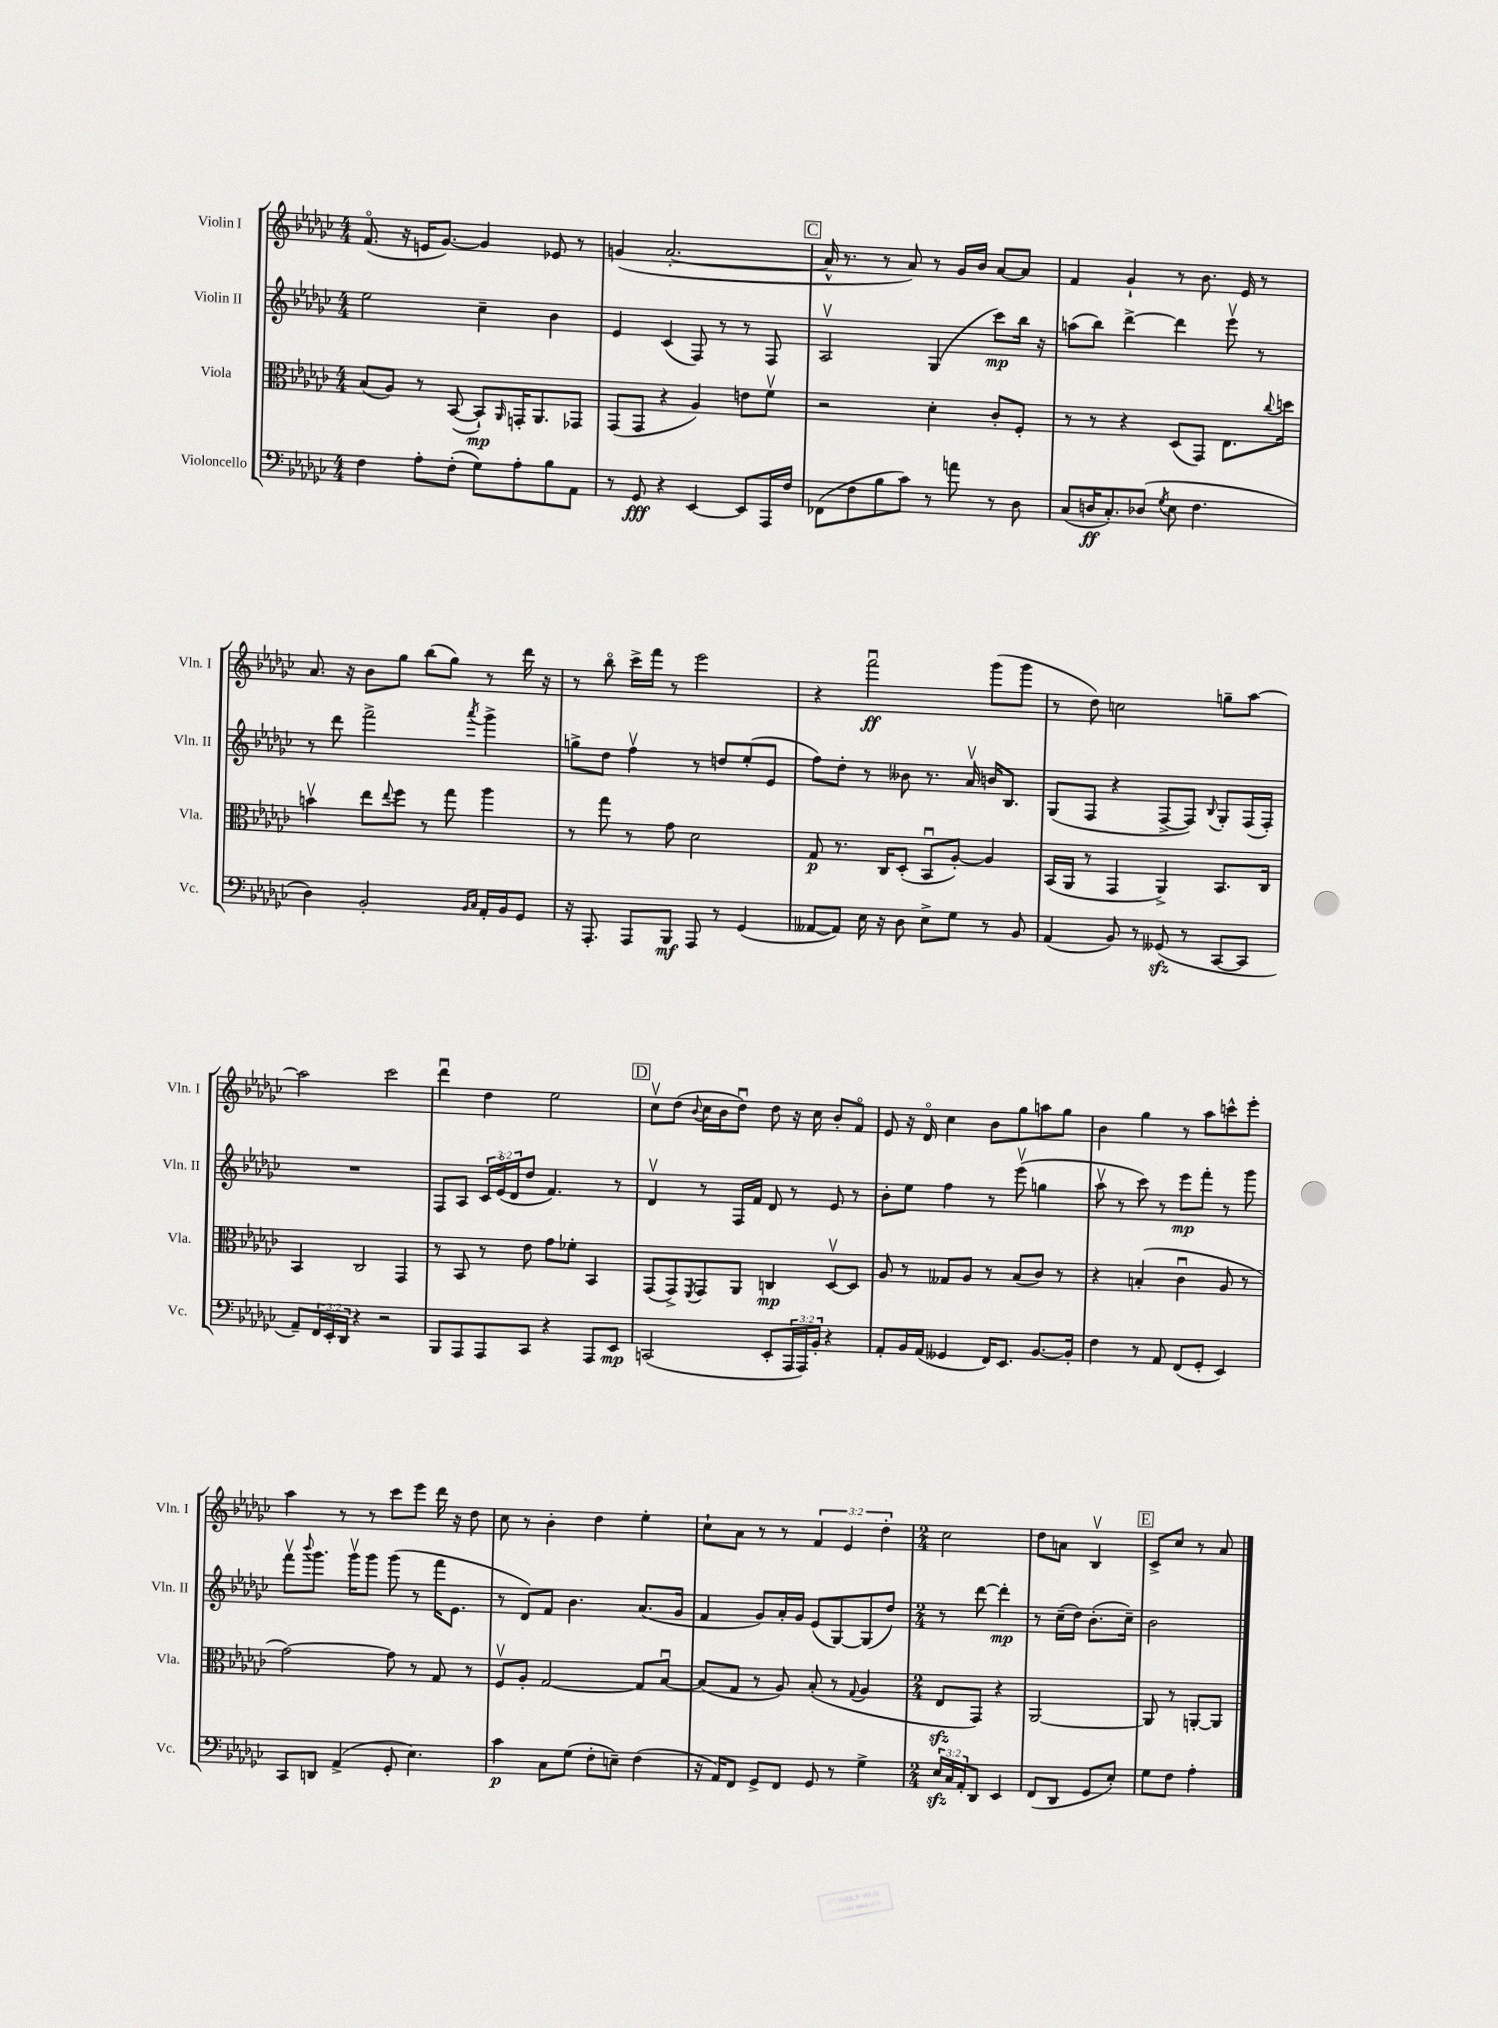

**kern	**dynam	**kern	**dynam	**kern	**dynam	**kern	**dynam
*part4	*part4	*part3	*part3	*part2	*part2	*part1	*part1
*staff4	*staff4	*staff3	*staff3	*staff2	*staff2	*staff1	*staff1
*I"Violoncello	*	*I"Viola	*	*I"Violin II	*	*I"Violin I	*
*I'Vc.	*	*I'Vla.	*	*I'Vln. II	*	*I'Vln. I	*
*clefF4	*	*clefC3	*	*clefG2	*	*clefG2	*
*k[b-e-a-d-g-c-]	*	*k[b-e-a-d-g-c-]	*	*k[b-e-a-d-g-c-]	*	*k[b-e-a-d-g-c-]	*
*M4/4	*	*M4/4	*	*M4/4	*	*M4/4	*
=79	=79	=79	=79	=79	=79	=79	=79
4F\	.	(8B-/L	.	2ee-\	.	(8.f/	.
.	.	8A-/J)	.	.	.	.	.
.	.	.	.	.	.	16r	.
8A-'\L	.	8r	.	.	.	16en/KL	.
.	.	.	.	.	.	[8.g-/J)	.
(8F'\J	.	([8BB-/	.	.	.	.	.
8G-\L)	.	8BB-`/L])	mp	4cc-~\	.	4g-/]	.
.	.	16qqAA-/	.	.	.	.	.
8A-'\	.	16GGn'/K	.	.	.	.	.
.	.	8.AA-/	.	.	.	.	.
8B-\	.	.	.	4b-\	.	8e-X/	.
8AA-\J	.	8GG-X/J	.	.	.	8r	.
=80	=80	=80	=80	=80	=80	=80	=80
8r	.	(8GG-/L	.	4e-/	.	(4gn/	.
8GG-/	fff	8GG-/J	.	.	.	.	.
4r	.	4r	.	(4c-/	.	[2.a-'/	.
[4EE-/	.	4A-/)	.	8F/)	.	.	.
.	.	.	.	8r	.	.	.
8EE-/L]	.	8en\L	.	8r	.	.	.
16AAA-/L	.	8fv\J	.	8F/	.	.	.
16F/JJ	.	.	.	.	.	.	.
!!LO:REH:place=s1:t=C
=81	=81	=81	=81	=81	=81	=81	=81
(8FF-X\L	.	2r	.	2A-v/	.	16a-^^/]	.
.	.	.	.	.	.	8.r	.
8F\	.	.	.	.	.	.	.
8B-\	.	.	.	.	.	8r	.
8c-\J)	.	.	.	.	.	8a-/)	.
8r	.	4d-'\	.	(4G-/	.	8r	.
8an\	.	.	.	.	.	16g-/LL	.
.	.	.	.	.	.	16b-/JJ	.
8r	.	8c-'/L	.	8ccc-\L)	mp	[8a-/L	.
8D-\	.	8F'/J	.	16bb-\Jk	.	8a-/J]	.
.	.	.	.	16r	.	.	.
=82	=82	=82	=82	=82	=82	=82	=82
(8C-/L	.	8r	.	(8aan\L	.	4f/	.
16Dn/K	ff	8r	.	8bb-\J)	.	.	.
8.C-'/)	.	.	.	.	.	.	.
.	.	4r	.	[4ddd-^\	.	4g-`/	.
(8D-X/J	.	.	.	.	.	.	.
8qG-/	.	.	.	.	.	.	.
8E-\	.	(8D-/L	.	4ddd-\]	.	8r	.
4.F\	.	8GG-/J)	.	.	.	8.b-\	.
.	.	8.E-\L	.	8eee-v\	.	.	.
.	.	.	.	.	.	16e-/	.
.	.	.	.	8r	.	8r	.
.	.	8qqcc-/	.	.	.	.	.
.	.	16ddn\Jk	.	.	.	.	.
!!LO:LB:g=z
=83	=83	=83	=83	=83	=83	=83	=83
4D-\)	.	4bnv\	.	8r	.	8.a-/	.
.	.	.	.	8ddd-\	.	.	.
.	.	.	.	.	.	16r	.
2BB-'/	.	8ee-\L	.	2fff^\	.	8b-\L	.
.	.	8qqee-/	.	.	.	.	.
.	.	8ff\J	.	.	.	8gg-\J	.
.	.	8r	.	.	.	(8bb-\L	.
.	.	8gg-\	.	.	.	8gg-\J)	.
16qqBB-/LL	.	.	.	.	.	.	.
16qqC-/JJ	.	.	.	8qaaa-/	.	.	.
16AA-'/LL	.	4aa-\	.	4ggg-^\	.	8r	.
16BB-/J	.	.	.	.	.	.	.
8GG-/J	.	.	.	.	.	16ddd-\	.
.	.	.	.	.	.	16r	.
=84	=84	=84	=84	=84	=84	=84	=84
16r	.	8r	.	8ggn^\L	.	8r	.
8.AAA-'/	.	.	.	.	.	.	.
.	.	8gg-\	.	8dd-\J	.	8bb-\	.
8AAA-/L	.	8r	.	4ffv\	.	16ccc-^\LL	.
.	.	.	.	.	.	16fff\JJ	.
8BBB-/J	mf	8g-\	.	.	.	8r	.
8AAA-/	.	2d-\	.	8r	.	2eee-\	.
8r	.	.	.	8ddn/L	.	.	.
(4GG-/	.	.	.	(8ee-'/	.	.	.
.	.	.	.	8e-/J	.	.	.
=85	=85	=85	=85	=85	=85	=85	=85
[8AA--X/L	.	8G-/	p	8ff\L)	.	4r	.
8AA--/J])	.	8.r	.	8dd-'\J	.	.	.
16E-\	.	.	.	8r	.	2fffu\	ff
16r	.	16C-/KL	.	.	.	.	.
8D-\	.	(8D-'/J	.	8b--X\	.	.	.
8E-^\L	.	8BB-u/L	.	8.r	.	.	.
8G-\J	.	[8A-'/J)	.	.	.	.	.
.	.	.	.	16a-v/	.	.	.
8r	.	4A-/]	.	16bn/KL	.	(8ggg-\L	.
.	.	.	.	8.B-/J	.	.	.
8BB-/	.	.	.	.	.	8ggg-\J	.
=86	=86	=86	=86	=86	=86	=86	=86
(4AA-/	.	(16BB-/LL	.	(8G-/L	.	8r	.
.	.	16AA-/JJ	.	.	.	.	.
.	.	8r	.	8F/J	.	8dd-\)	.
8BB-/)	.	4GG-/	.	4r	.	2ccn\	.
8r	.	.	.	.	.	.	.
(8GG--Xzz/	.	4AA-^/)	.	[8F^/L	.	.	.
8r	.	.	.	8F/J])	.	.	.
.	.	.	.	8qqB-/	.	.	.
[8CC-/L	.	8.BB-/L	.	8G-'/L	.	8ggn~\L	.
8CC-/J]	.	.	.	(16F/L	.	[8aa-\J	.
.	.	16C-/Jk	.	16F'/JJ)	.	.	.
!!LO:LB:g=z
=87	=87	=87	=87	=87	=87	=87	=87
8AA-~/L)	.	4BB-/	.	1r	.	2aa-\]	.
24FF/L	.	.	.	.	.	.	.
24EE-'/	.	.	.	.	.	.	.
24DD-/JJ	.	.	.	.	.	.	.
4r	.	2C-/	.	.	.	.	.
2r	.	.	.	.	.	2ccc-\	.
.	.	4GG-/	.	.	.	.	.
=88	=88	=88	=88	=88	=88	=88	=88
8BBB-/L	.	8r	.	8F/L	.	4ddd-u\	.
8AAA-/	.	8BB-/	.	8A-/J	.	.	.
8AAA-/	.	8r	.	24c-/LL	.	4dd-\	.
.	.	.	.	(24e-/	.	.	.
.	.	.	.	24d-/J	.	.	.
8CC-/J	.	8e-\	.	8dd-/J	.	.	.
4r	.	8g-\L	.	4.f/)	.	2ee-\	.
.	.	8f-X'\J	.	.	.	.	.
8AAA-/L	.	4BB-/	.	.	.	.	.
8EE-/J	mp	.	.	8r	.	.	.
!!LO:REH:place=s1:t=D
=89	=89	=89	=89	=89	=89	=89	=89
(2CCn/	.	(8GG-/L	.	4d-v/	.	8cc-v\L	.
.	.	8GG-^/)	.	.	.	(8dd-\J	.
.	.	8qFF/	.	.	.	8qqb-/	.
.	.	8GG-/	.	8r	.	16cc-\LL	.
.	.	.	.	.	.	16b-\J	.
.	.	8AA-/J	.	16F/LL	.	8dd-u\J)	.
.	.	.	.	16f/JJ	.	.	.
8EE-'/L	.	4Cn/	mp	8d-/	.	8dd-\	.
24AAA-/L	.	.	.	8r	.	16r	.
24AAA-/)	.	.	.	.	.	.	.
.	.	.	.	.	.	16cc-\	.
24BB-'/JJ	.	.	.	.	.	.	.
4r	.	[8D-v/L	.	8e-/	.	8b-'/L	.
.	.	8D-/J]	.	8r	.	8f/J	.
=90	=90	=90	=90	=90	=90	=90	=90
8AA-'/L	.	8A-/	.	8b-'\L	.	8e-/	.
16BB-/L	.	8r	.	8ee-\J	.	16r	.
(16AA-/JJ	.	.	.	.	.	16d-/	.
4GG--X/	.	8G--X/L	.	4ff\	.	4cc-\	.
.	.	8A-/J	.	.	.	.	.
16FF/KL)	.	8r	.	8r	.	8b-\L	.
8.EE-/J	.	.	.	.	.	.	.
.	.	(8B-/L	.	(8eee-v\	.	8gg-\	.
[8.BB-/L	.	8c-/J)	.	4ggn\	.	8aan\	.
.	.	8r	.	.	.	8gg-\J	.
16BB-'/Jk]	.	.	.	.	.	.	.
=91	=91	=91	=91	=91	=91	=91	=91
4F\	.	4r	.	8aa-v\	.	4b-\	.
.	.	.	.	8r	.	.	.
8r	.	(4Bn'/	.	8ccc-\)	.	4gg-\	.
8AA-/	.	.	.	8r	.	.	.
(8FF/L	.	4c-u\	.	8eee-\L	mp	8r	.
8GG-'/J	.	.	.	8fff'\J	.	8aa-\L	.
4EE-/)	.	8A-/	.	8r	.	8cccn^^\	.
.	.	8r	.	8ggg-\	.	8eee-'\J	.
!!LO:LB:g=z
=92	=92	=92	=92	=92	=92	=92	=92
8CC-/L	.	[2g-\)	.	8fffv\L	.	4aa-\	.
.	.	.	.	8qqbbb-/	.	.	.
8DDn/J	.	.	.	8.ggg-\J	.	.	.
(4AA-^/	.	.	.	.	.	8r	.
.	.	.	.	16ggg-v\KL	.	.	.
.	.	.	.	8ggg-\J	.	8r	.
8GG-'/	.	8g-\]	.	(8ggg-\	.	8ccc-\L	.
4.E-\)	.	8r	.	8r	.	8eee-\J	.
.	.	8G-/	.	16fff\KL	.	16ddd-\	.
.	.	.	.	8.e-\J	.	16r	.
.	.	8r	.	.	.	8dd-\	.
=93	=93	=93	=93	=93	=93	=93	=93
4c-\	p	8Fv/L	.	8r	.	8cc-\	.
.	.	8A-'/J	.	8d-/L)	.	8r	.
8C-\L	.	[2G-/	.	8f/J	.	4b-'\	.
(8G-\J	.	.	.	4.b-\	.	.	.
8F'\L	.	.	.	.	.	4dd-\	.
8En~\J)	.	.	.	.	.	.	.
(4F\	.	8G-/L]	.	(8.a-/L	.	4ee-'\	.
.	.	[8B-u/J	.	.	.	.	.
.	.	.	.	16g-/Jk	.	.	.
=94	=94	=94	=94	=94	=94	=94	=94
16r	.	(8B-/L]	.	4f/	.	8cc-`\L	.
16AA-/KL)	.	.	.	.	.	.	.
8FF/J	.	8G-/J	.	.	.	8a-\J	.
8GG-^/L	.	8r	.	8g-/L)	.	8r	.
8FF/J	.	8A-/)	.	16a-'/L	.	8r	.
.	.	.	.	16g-/JJ	.	.	.
8GG-/	.	(8B-'/	.	(8e-/L	.	6f/	.
8r	.	8r	.	[8G-/)	.	.	.
.	.	.	.	.	.	6e-/	.
.	.	8qqG-/	.	.	.	.	.
4G-^\	.	4A-/	.	(8G-/]	.	.	.
.	.	.	.	.	.	6dd-'\	.
.	.	.	.	8dd-/J)	.	.	.
=95	=95	=95	=95	=95	=95	=95	=95
*M2/4	*	*M2/4	*	*M2/4	*	*M2/4	*
24E-zz/LL	.	8E-zz/L	.	8r	.	2cc-\	.
24C-/	.	.	.	.	.	.	.
24AA-'/J	.	.	.	.	.	.	.
8DD-/J	.	8GG-/J)	.	[8ddd-\	.	.	.
4EE-/	.	4r	.	4ddd-'\]	mp	.	.
=96	=96	=96	=96	=96	=96	=96	=96
(8FF/L	.	[2AA-/	.	8r	.	8dd-\L	.
8DD-/J	.	.	.	(16cc-~\LL	.	8an\J	.
.	.	.	.	16dd-\JJ)	.	.	.
8GG-/L	.	.	.	(8.b-'\L	.	4B-v/	.
8E-'/J)	.	.	.	.	.	.	.
.	.	.	.	16cc-~\Jk)	.	.	.
!!LO:REH:place=s1:t=E
=97	=97	=97	=97	=97	=97	=97	=97
8G-\L	.	8AA-/]	.	2b-\	.	8c-^/L	.
8F\J	.	8r	.	.	.	8cc-/J	.
4A-'\	.	[8AAn'/L	.	.	.	8r	.
.	.	8AA/J]	.	.	.	8a-/	.
==	==	==	==	==	==	==	==
*-	*-	*-	*-	*-	*-	*-	*-
